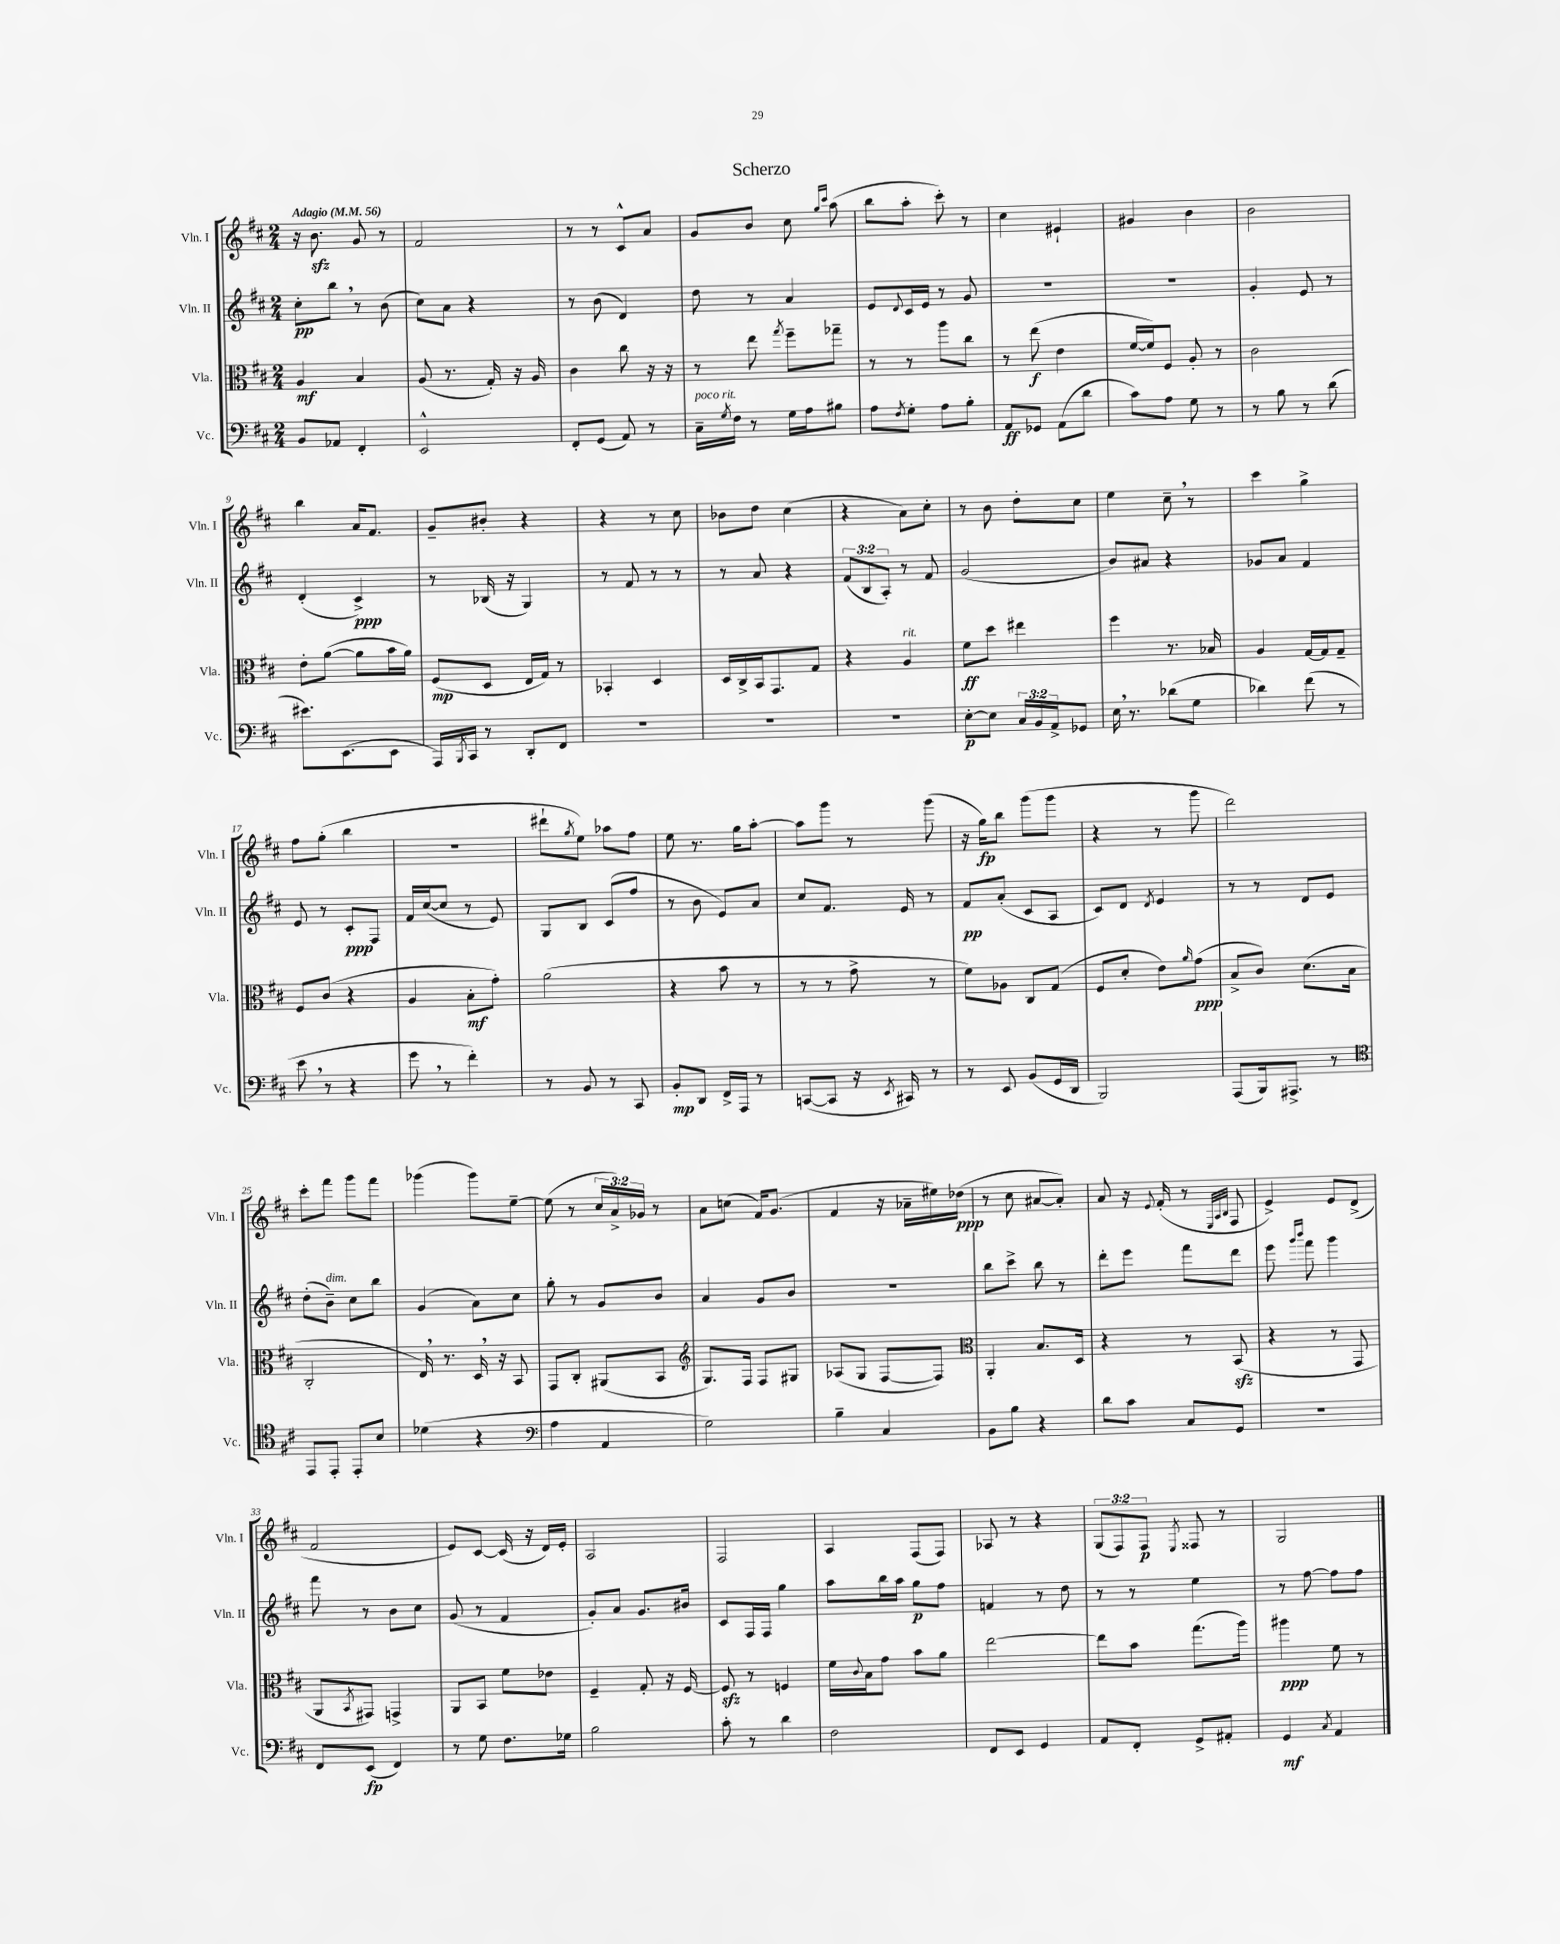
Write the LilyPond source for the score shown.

\header { title = "Scherzo" }
<<
\new StaffGroup <<
\new Staff = "s0" \with { instrumentName = "Vln. I" shortInstrumentName = "Vln. I" } {
    \clef treble \key d \major \numericTimeSignature \time 2/4 \override Staff.TupletNumber.text = #tuplet-number::calc-fraction-text \tempo "Adagio" 4 = 56
    r16 b'8.\sfz g'8 r8 |
    fis'2 |
    r8 r8 cis'8-^ a'8 |
    g'8 b'8 cis''8 \grace { g''16 cis'''16 } a''8( |
    b''8 a''8-. cis'''8-.) r8 |
    cis''4 eis'4-! |
    gis'4 b'4 |
    b'2 |
    b''4 a'16 fis'8. |
    g'8-- bis'8-. r4 |
    r4 r8 cis''8 |
    bes'8 d''8 cis''4( |
    r4 a'8) cis''8-. |
    r8 b'8 d''8-. cis''8 |
    e''4 cis''8-- \breathe r8 |
    cis'''4 g''4-> |
    fis''8 g''8-.( b''4 |
    r2 |
    dis'''8-! \acciaccatura { g''8 } e''8) aes''8 fis''8 |
    e''8 r8. g''16 a''8~-. |
    a''8 g'''8 r8 g'''8( |
    r16 g''16\fp) b''8 g'''8( g'''8 |
    r4 r8 g'''8 |
    d'''2) |
    cis'''8-. fis'''8 g'''8 fis'''8 |
    ges'''4( ges'''8) e''8~-- |
    e''8( r8 \tuplet 3/2 { cis''16 a'16->) ges'16 } r8 |
    a'8 c''8( fis'16) g'8.( |
    fis'4 r16 aes'16-- eis''16) des''16\ppp( |
    r8 cis''8 ais'8~ ais'8-.) |
    a'8 r16 \appoggiatura { e'8 } fis'16-.( r8 \grace { e32 a32 b32 } fis8 |
    e'4->) e'8 d'8->( |
    fis'2 |
    e'8) cis'8~ cis'16( r16 d'16) e'16-. |
    a2 |
    fis2 |
    a4 fis8( fis8) |
    aes8 r8 r4 |
    \tuplet 3/2 { g8( fis8) fis8\p } \acciaccatura { e8 } fisis8 r8 |
    g2 \bar "|." |
}
\new Staff = "s1" \with { instrumentName = "Vln. II" shortInstrumentName = "Vln. II" } {
    \clef treble \key d \major \numericTimeSignature \time 2/4 \override Staff.TupletNumber.text = #tuplet-number::calc-fraction-text
    cis''8-.\pp b''8 \breathe r8 b'8( |
    cis''8) a'8 r4 |
    r8 b'8( d'4) |
    d''8 r8 a'4 |
    e'8 \appoggiatura { d'8 } cis'16 e'16 r8 g'8 |
    R2 |
    R2 |
    g'4-. e'8 r8 |
    d'4-.( cis'4->\ppp) |
    r8 bes16( r16 g4) |
    r8 fis'8 r8 r8 |
    r8 a'8 r4 |
    \tuplet 3/2 { fis'8( b8 a8-.) } r8 fis'8 |
    g'2( |
    b'8) ais'8 r4 |
    ges'8 a'8 fis'4 |
    e'8 r8 cis'8-.\ppp fis8 |
    fis'16 cis''16~( cis''8 r8 e'8) |
    g8 b8 cis'8( fis''8 |
    r8 b'8 e'8) a'8 |
    cis''8 fis'8. e'16 r8 |
    fis'8\pp a'8-.( cis'8 a8 |
    cis'8) d'8 \acciaccatura { d'8 } e'4 |
    r8 r8 d'8 e'8 |
    d''8-.( b'8--^\markup { \italic "dim." }) cis''8 b''8 |
    g'4( a'8) cis''8 |
    g''8-. r8 g'8 b'8 |
    a'4 g'8 b'8 |
    r2 |
    b''8 cis'''8-> b''8 r8 |
    d'''8-. e'''8 fis'''8 d'''8 |
    e'''8 \grace { g'''16 b'''16 } fis'''8 g'''4 |
    fis'''8 r8 b'8 cis''8 |
    g'8( r8 fis'4 |
    g'8-.) a'8 g'8. bis'16 |
    cis'8 fis16 fis16 g''4 |
    a''8 b''16 a''16 g''8\p fis''8 |
    f'4 r8 d''8 |
    r8 r8 e''4 |
    r8 fis''8~ fis''8 fis''8 \bar "|." |
}
\new Staff = "s2" \with { instrumentName = "Vla." shortInstrumentName = "Vla." } {
    \clef alto \key d \major \numericTimeSignature \time 2/4
    a4\mf b4 |
    a8( r8. g16-.) r16 a16 |
    cis'4 cis''8 r16 r16 |
    r8 e''8 \acciaccatura { g''8 } fis''8-- ges''8-- |
    r8 r8 a''8 cis''8 |
    r8 e''8\f( e'4 |
    fis'16~ fis'16) fis8 a8-. r8 |
    cis'2 |
    e'8-. a'8~( a'8 b'16 a'16) |
    fis8\mp( d8 e16 g16) r8 |
    bes,4-. d4 |
    d16 cis16-> b,16 g,8. g8 |
    r4 a4^\markup { \italic "rit." } |
    fis'8\ff d''8 eis''4 |
    fis''4 r8. bes16 |
    a4 g16~ g16 g8-- |
    fis8 cis'8( r4 |
    a4 b8-.\mf g'8-.) |
    a'2( |
    r4 b'8 r8 |
    r8 r8 g'8-> r8 |
    fis'8) aes8 cis8 g8( |
    fis8 d'8-. e'8) \grace { a'16 } g'8\ppp( |
    b8-> cis'8) d'8.( b16 |
    cis2-. |
    e16) \breathe r8. d16 \breathe r16 b,8 |
    g,8 cis8-. ais,8( b,8 |
    \clef treble g8.) fis16 fis8 gis8 |
    aes8( g8 fis8~ fis8) |
    \clef alto a,4-. b8. d16 |
    r4 r8 b,8\sfz( |
    r4 r8 g,8 |
    a,8 \acciaccatura { b,8 } gis,8) g,4-> |
    a,8 b,8 fis'8 ees'8 |
    fis4-- g8-. r16 fis16~ |
    fis8\sfz r8 f4 |
    fis'16 \appoggiatura { cis'8 } b16 g'8 b'8 a'8 |
    e''2~ |
    e''8 b'8 g''8.( a''16) |
    ais''4\ppp fis'8 r8 \bar "|." |
}
\new Staff = "s3" \with { instrumentName = "Vc." shortInstrumentName = "Vc." } {
    \clef bass \key d \major \numericTimeSignature \time 2/4 \override Staff.TupletNumber.text = #tuplet-number::calc-fraction-text
    b,8 aes,8 fis,4-. |
    e,2-^ |
    fis,8-. g,8( a,8) r8 |
    cis16--^\markup { \italic "poco rit." } \acciaccatura { g8 } fis16 r8 g16 a16 bis8 |
    a8 \acciaccatura { fis8 } g8-. a8 b8-. |
    a,8\ff ges,8 a,8( d'8 |
    cis'8) a8 g8 r8 |
    r8 b8 r8 d'8( |
    eis'8.) e,8.( e,8 |
    a,,16) \acciaccatura { b,,8 } cis,16 r8 d,8-. fis,8 |
    R2 |
    R2 |
    R2 |
    e8~-.\p e8 \tuplet 3/2 { cis16 b,16 a,16-> } ges,8 |
    e16 \breathe r8. des'8( g8 |
    des'4) fis'8( r8 |
    e'8 \breathe r8 r4 |
    g'8 \breathe r8 fis'4-.) |
    r8 b,8 r8 cis,8 |
    b,8-.\mp d,8 fis,16-> a,,16 r8 |
    c,8~( c,8 r16 \acciaccatura { e,8 } cis,16) r8 |
    r8 e,8 b,8( g,16 d,16 |
    b,,2) |
    a,,8( b,,16) ais,,8.-> r8 |
    \clef tenor e,8 e,8-. e,8-. b8 |
    des'4( r4 |
    \clef bass a4 a,4 |
    g2) |
    b4-- cis4 |
    b,8 b8 r4 |
    d'8 cis'8 cis8 g,8 |
    r2 |
    fis,8 e,8\fp( fis,4) |
    r8 g8 fis8. ges16 |
    b2 |
    cis'8-. r8 d'4 |
    fis2 |
    fis,8 e,8 g,4 |
    a,8 fis,8-. g,8-> ais,8-. |
    g,4\mf \acciaccatura { cis8 } a,4 \bar "|." |
}
>>
>>
